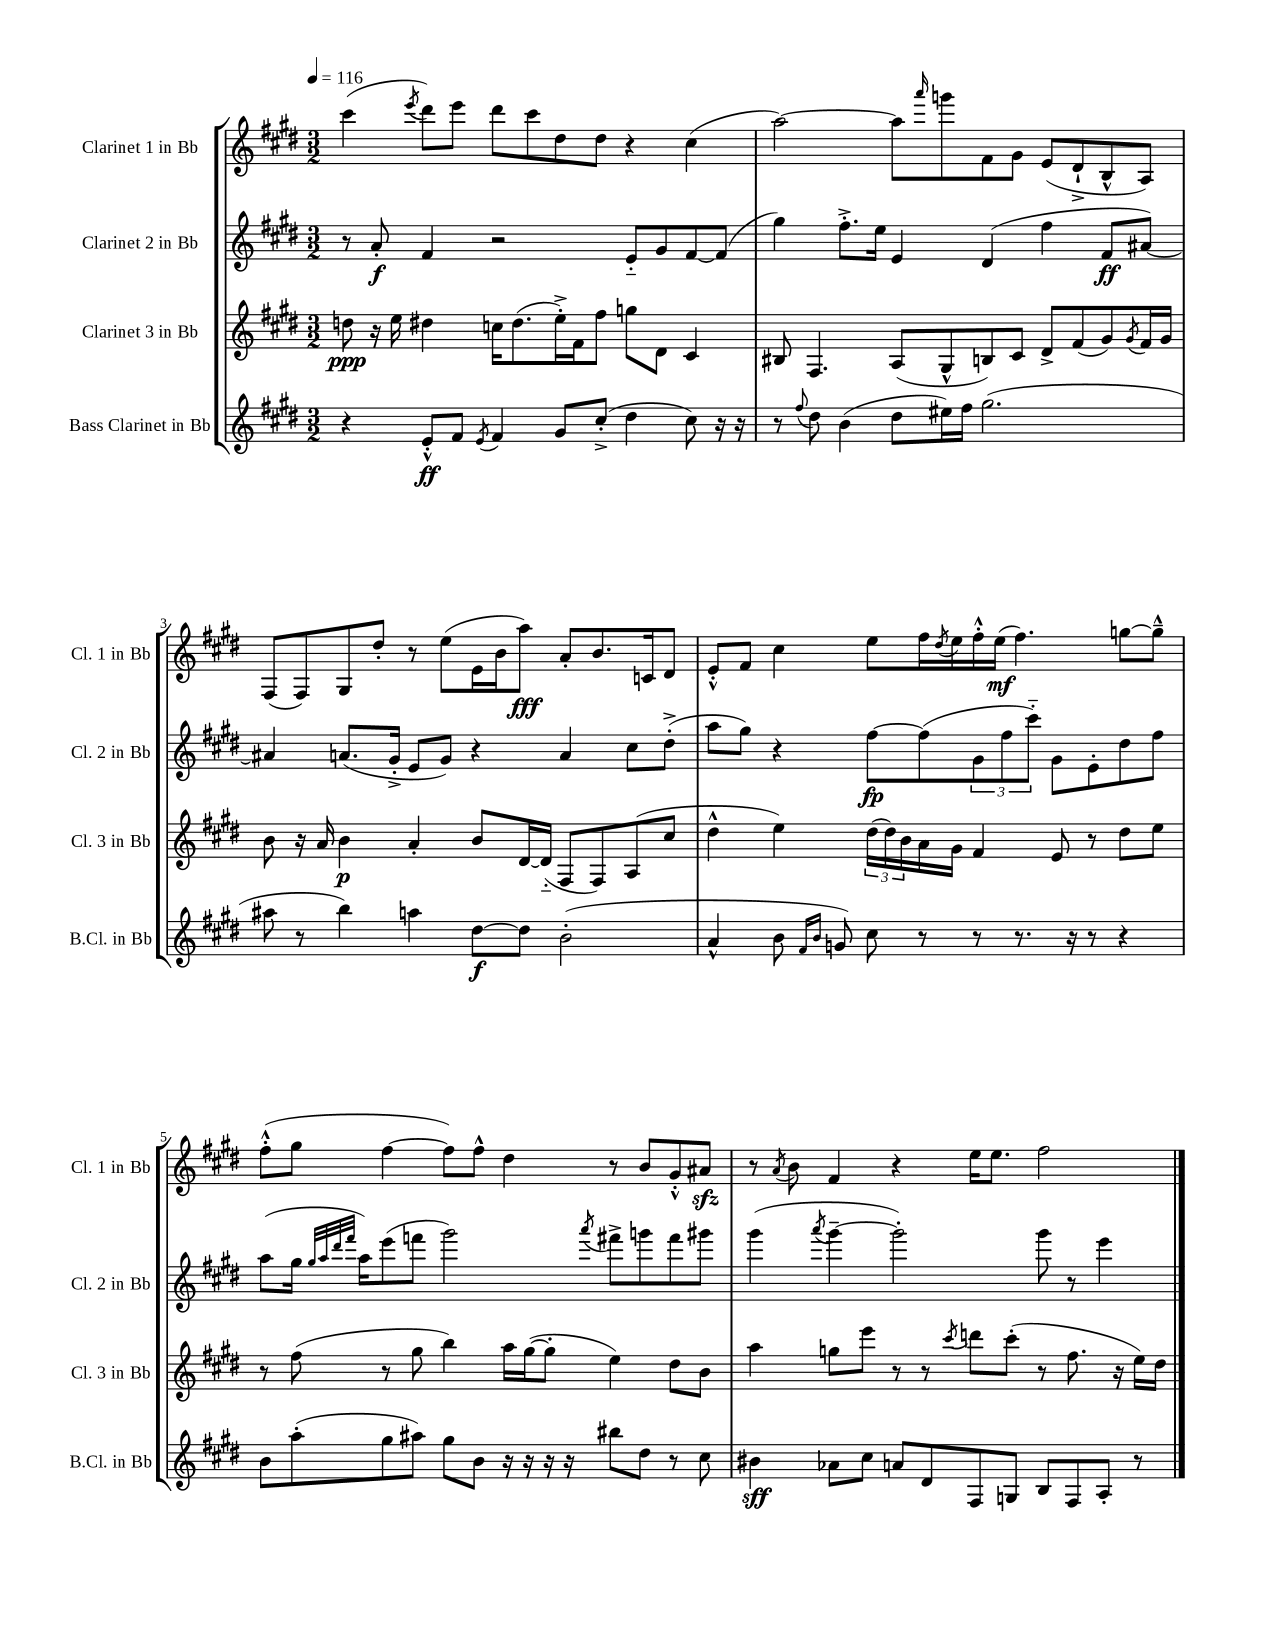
<<
\new StaffGroup <<
\new Staff = "s0" \with { instrumentName = "Clarinet 1 in Bb" shortInstrumentName = "Cl. 1 in Bb" } {
    \clef treble \key e \major \numericTimeSignature \time 3/2 \tempo 4 = 116
    cis'''4( \acciaccatura { e'''8 } dis'''8) e'''8 dis'''8 cis'''8 dis''8 dis''8 r4 cis''4( |
    a''2~) a''8 \grace { a'''16 } g'''8 fis'8 gis'8 e'8( dis'8-!-> b8-^ a8) |
    fis8( fis8) gis8 dis''8-. r8 e''8( e'16 b'16 a''8\fff) a'8-. b'8. c'16 dis'8 |
    e'8-.-^ fis'8 cis''4 e''8 fis''16 \acciaccatura { dis''8 } e''16 fis''16-.-^ e''16\mf( fis''4.) g''8~ g''8---^ |
    fis''8-.-^( gis''8 fis''4~ fis''8) fis''8-^ dis''4 r8 b'8 gis'8-.-^ ais'8\sfz |
    r8 \acciaccatura { a'8 } b'8 fis'4 r4 e''16 e''8. fis''2 \bar "|." |
}
\new Staff = "s1" \with { instrumentName = "Clarinet 2 in Bb" shortInstrumentName = "Cl. 2 in Bb" } {
    \clef treble \key e \major \numericTimeSignature \time 3/2
    r8 a'8-.\f fis'4 r2 e'8-_ gis'8 fis'8~ fis'8( |
    gis''4) fis''8.-.-> e''16 e'4 dis'4( fis''4 fis'8\ff ais'8~) |
    ais'4 a'8.( gis'16-.-> e'8 gis'8) r4 a'4 cis''8 dis''8-.->( |
    a''8 gis''8) r4 fis''8~\fp fis''8( \tuplet 3/2 { gis'8 fis''8 cis'''8-_) } gis'8 e'8-. dis''8 fis''8 |
    a''8( gis''16 \grace { gis''32 a''32 dis'''32 fis'''32 } a''16) e'''8( f'''8 gis'''2) \acciaccatura { a'''8 } fis'''8-> g'''8 fis'''8 gis'''8 |
    gis'''4( \acciaccatura { a'''8 } gis'''4~-- gis'''2-.) gis'''8 r8 e'''4 \bar "|." |
}
\new Staff = "s2" \with { instrumentName = "Clarinet 3 in Bb" shortInstrumentName = "Cl. 3 in Bb" } {
    \clef treble \key e \major \numericTimeSignature \time 3/2
    d''8\ppp r16 e''16 dis''4 c''16 dis''8.( e''16-.->) fis'16 fis''8 g''8 dis'8 cis'4 |
    bis8 fis4. a8( gis8-^ b8) cis'8 dis'8-> fis'8( gis'8) \acciaccatura { gis'8 } fis'16 gis'16 |
    b'8 r16 a'16 b'4\p a'4-. b'8 dis'16~ dis'16-_( fis8 fis8) a8( cis''8 |
    dis''4-^ e''4) \tuplet 3/2 { dis''16( dis''16) b'16 } a'16 gis'16 fis'4 e'8 r8 dis''8 e''8 |
    r8 fis''8( r8 gis''8 b''4) a''16 gis''16~( gis''8-. e''4) dis''8 b'8 |
    a''4 g''8 e'''8 r8 r8 \acciaccatura { cis'''8 } d'''8 cis'''8-.( r8 fis''8. r16 e''16) dis''16 \bar "|." |
}
\new Staff = "s3" \with { instrumentName = "Bass Clarinet in Bb" shortInstrumentName = "B.Cl. in Bb" } {
    \clef treble \key e \major \numericTimeSignature \time 3/2
    r4 e'8-.-^\ff fis'8 \acciaccatura { e'8 } fis'4 gis'8 cis''8-.->( dis''4 cis''8) r16 r16 |
    r8 \appoggiatura { fis''8 } dis''8 b'4( dis''8 eis''16) fis''16 gis''2.( |
    ais''8 r8 b''4) a''4 dis''8~\f dis''8 b'2-.( |
    a'4-^ b'8 \grace { fis'16 b'16 } g'8) cis''8 r8 r8 r8. r16 r8 r4 |
    b'8 a''8-.( gis''8 ais''8) gis''8 b'8 r16 r16 r16 r16 bis''8 dis''8 r8 cis''8 |
    bis'4\sff aes'8 cis''8 a'8 dis'8 fis8 g8 b8 fis8 a8-. r8 \bar "|." |
}
>>
>>
